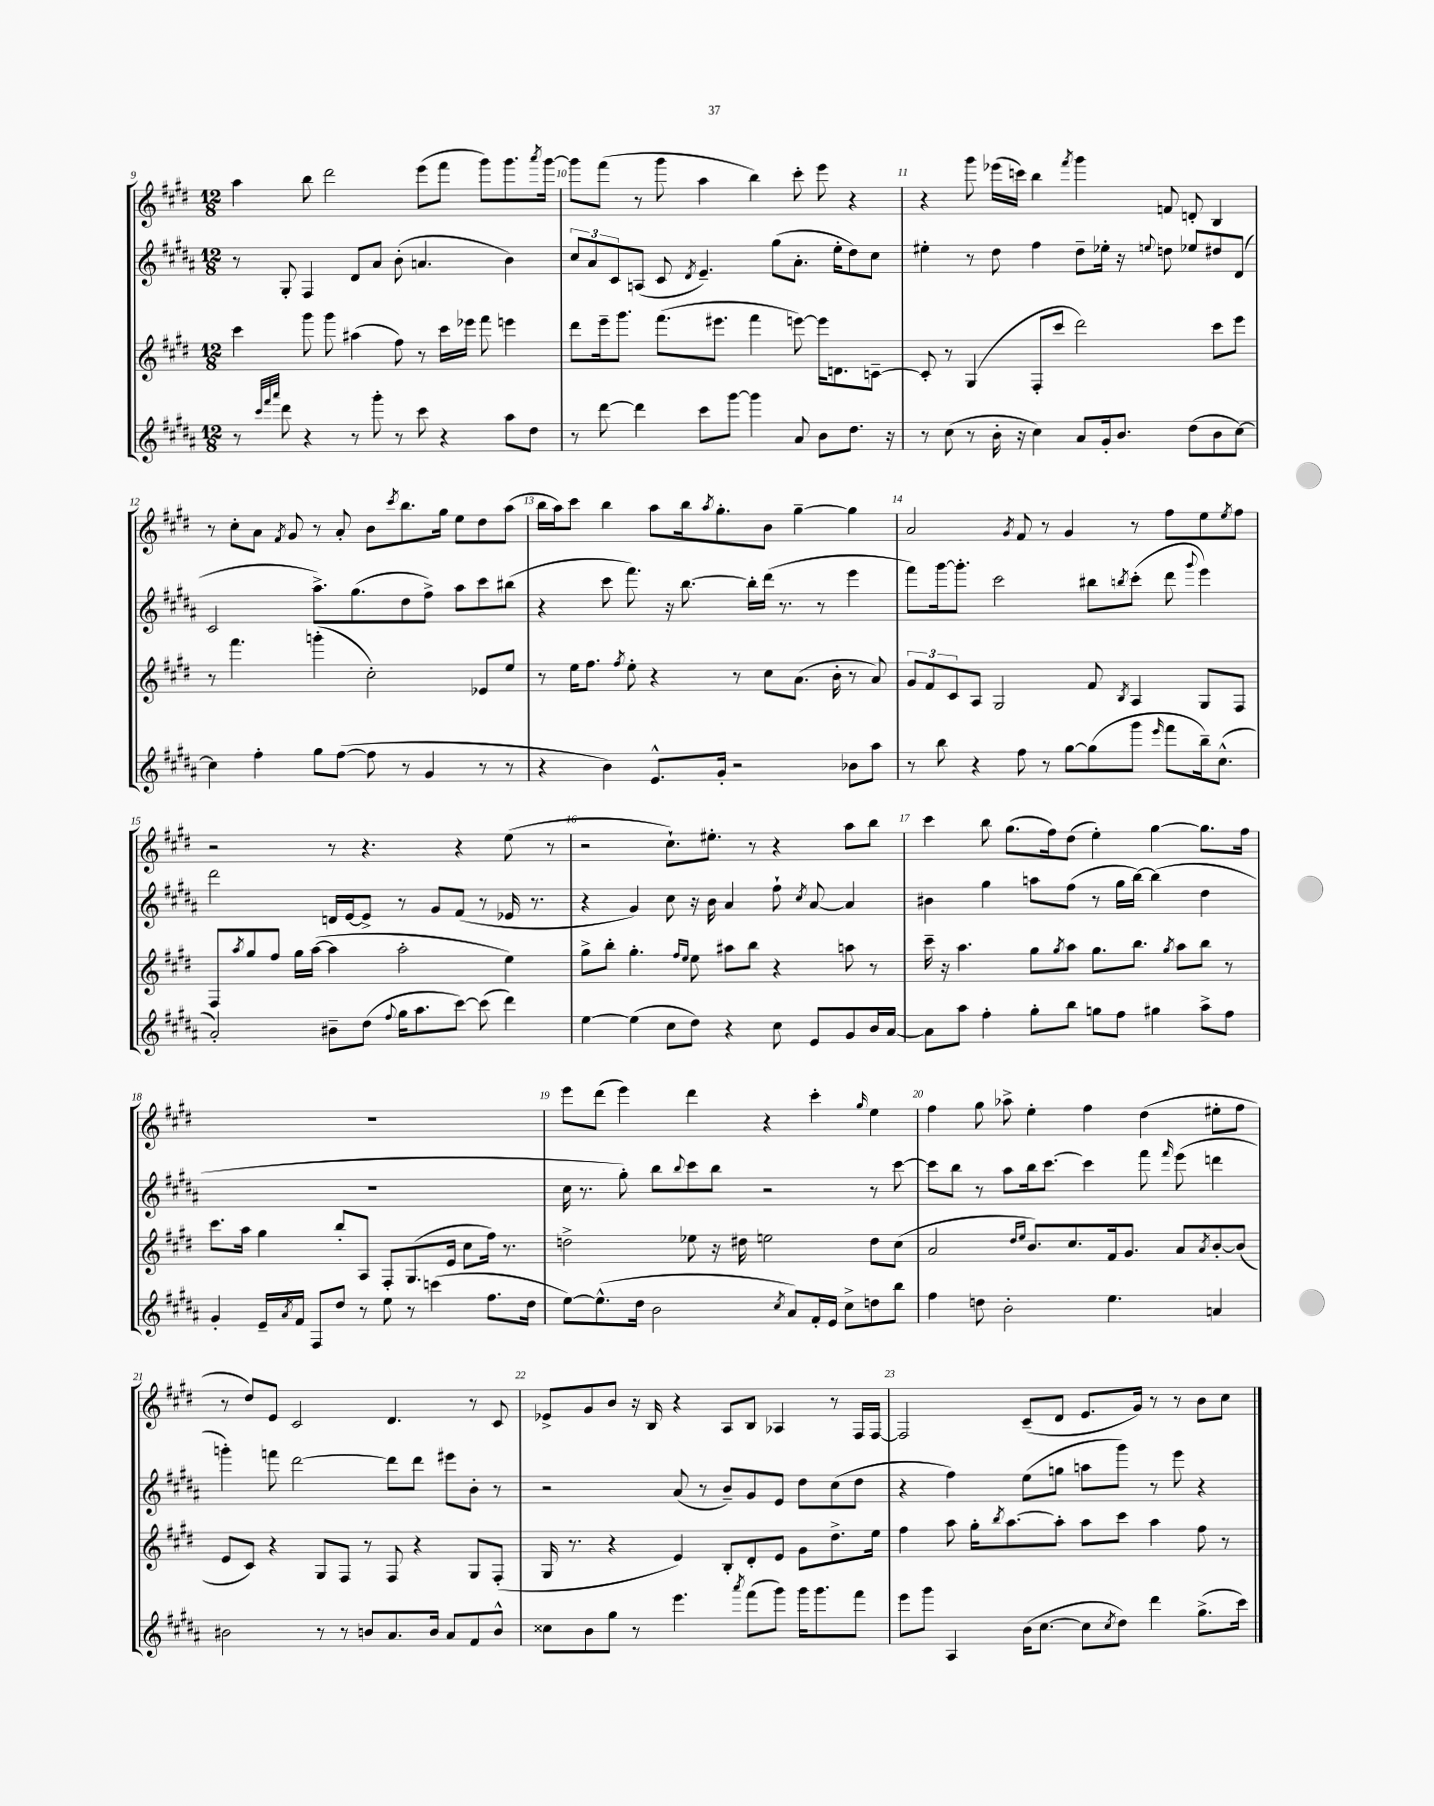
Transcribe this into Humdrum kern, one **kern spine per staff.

**kern	**kern	**kern	**kern
*staff4	*staff3	*staff2	*staff1
*clefG2	*clefG2	*clefG2	*clefG2
*k[f#c#g#d#a#]	*k[f#c#g#d#]	*k[f#c#g#d#a#]	*k[f#c#g#d#]
*M12/8	*M12/8	*M12/8	*M12/8
8r	4ccc#\	8r	4aa\
32qqccc#/LLL	.	.	.
32qqfff#/	.	.	.
32qqaaa#/JJJ	.	.	.
8ddd#\	.	8G#'/	.
4r	8ggg#\	4F#/	8bb\
.	8ggg#\	.	2ddd#\
8r	(4aa#\	8d#/L	.
8ggg#'\	.	8a#/J	.
8r	8ff#\)	(8b'\	.
8ccc#\	8r	4.a/	(8eee\L
4r	16ccc#\LL	.	8fff#\J
.	16eee-\JJ	.	.
.	8fff#\	.	8ggg#\L)
8aa#\L	4eee\	4b\)	8.ggg#\
8dd#\J	.	.	.
.	.	.	8qaaa/
.	.	.	[16ggg#\Jk
=	=	=	=
8r	8ddd#\L	12cc#/L	8ggg#\]L
.	.	12a#/	.
[8ddd#\	16eee~\k	.	(8fff#\J
.	.	12c#/	.
.	8.ggg#\J	.	.
4ddd#\]	.	(8A/J	8r
.	(8.fff#\L	8c#/	8ggg#\
.	.	8qd#/	.
8ccc#\L	.	4.e~/)	4aa\
.	8.eee#\J	.	.
[8ggg#\J	.	.	.
4ggg#\]	4fff#\	.	4bb\)
.	.	(8gg#\L	.
8a#/	[8eee\)	8.a#'\J	8ccc#'\
8b\L	16eee\]LK	.	8eee\
.	8.d\	16ee'\LK	.
8.dd#\J	.	8dd#\)	4r
.	[8c~\J	8cc#\J	.
16r	.	.	.
=	=	=	=
8r	8c'/]	4ee#'\	4r
(8cc#\	8r	.	.
8r	(4G#/	8r	8ggg#\
16b'\	.	8dd#\	(16eee-\LL
16r	.	.	16ccc\JJ)
4cc#\)	8F#'/L	4ff#\	4bb\
.	8ccc#/J	.	.
.	.	.	8qfff#/
8a#/L	2ddd#\)	8dd#~\L	4ggg#\
16g#'/k	.	16ee-'\Jk	.
8.b/J	.	16r	.
.	.	8qqee/	.
.	.	8dd\	8f/
(8dd#\L	.	8ee-/L	8d'/
8b\	8ccc#\L	8dd#/	4B/
[8cc#\J)	8eee\J	(8d#/J	.
=	=	=	=
4cc#\]	8r	2c#/	8r
.	4.fff#\	.	8cc#'\L
4ff#'\	.	.	8a\J
.	.	.	8qf#/
.	.	.	8g#/
8gg#\L	(4ggg'\	8.aa#^\L)	8r
([8ff#\J	.	.	8a'/
.	.	(8.gg#\	.
8ff#\]	2cc#'\)	.	8b\L
.	.	.	8qccc#/
8r	.	8dd#\	8.bb\
4g#/	.	8ff#^\J)	.
.	.	.	16gg#\Jk
.	.	8aa#\L	8ee\L
8r	8e-/L	8ccc#\	8dd#\
8r	8ee/J	(8bb#\J	(8aa\J
=	=	=	=
4r	8r	4r	16bb\LL
.	.	.	16aa\J)
.	16ee\LK	.	8ccc#\J
.	8.ff#\J	.	.
4b\)	.	8ccc#\	4bb\
.	8qff#/	.	.
.	8ee'\	8.fff#\)	.
8.e^^/L	4r	.	8aa\L
.	.	16r	.
.	.	[8.bb\	16bb\k
.	.	.	8qaa/
16g#'/Jk	.	.	8.gg#'\
2r	8r	.	.
.	.	16bb'\]LL	.
.	8cc#\L	(16ddd#\JJ	8b\J
.	.	8.r	.
.	(8.a\J	.	[4gg#~\
.	.	8r	.
.	16b'\	.	.
8b-\L	8r	4eee\	4gg#\]
8aa#\J	8a/)	.	.
=	=	=	=
8r	12g#/L	8fff#\L)	2a/
.	12f#/	.	.
8bb\	.	[16ggg#\k	.
.	12c#/	.	.
.	.	8.ggg#'\]J	.
4r	8A/J	.	.
.	2G#/	2ccc#\	.
.	.	.	8qg#/
8ff#\	.	.	8f#/
8r	.	.	8r
[8gg#\L	.	.	4g#/
(8gg#\]	8f#/	8bb#\L	.
.	8qB/	8qbb/	.
8ggg#\J	4A/	(8ccc#'\J	8r
16qqeee/	.	.	.
8fff#\L	.	8ddd#\	8ff#\L
.	.	8qqggg#/	.
16bb~\k)	8G#/L	4eee\)	8ee\
(8.cc#^^\J	.	.	.
.	.	.	8qee/
.	8F#/J	.	8ff#\J
=	=	=	=
2a#'/)	8F#/L	2ddd#\	2r
.	8qaa/	.	.
.	8gg#/	.	.
.	8ff#/J	.	.
.	16gg#\LL	.	.
.	([16aa\JJ	.	.
8b#~\L	4aa\]	16d/LL	8r
.	.	[16e/J	.
(8dd#\J	.	8e^/]J	4.r
8qqff#/	.	.	.
16gg#\LK	2aa'\	8r	.
8.aa#\	.	.	.
.	.	8g#/L	.
[8ccc#\J)	.	(8f#/J	4r
(8ccc#\]	.	8r	.
4ddd#\)	4ee\)	16e-/	(8ee\
.	.	8.r	.
.	.	.	8r
=	=	=	=
[4ee\	8gg#^\L	4r	2r
.	8bb'\J	.	.
(4ee\]	4.gg#'\	4g#/)	.
8cc#\L	.	8cc#\	8.cc#`\L)
.	16qqff#/LL	.	.
.	16qqee/JJ	.	.
8dd#\J)	8ee\	16r	.
.	.	16b\	8.ee#'\J
4r	8aa#\L	4a#/	.
.	8bb\J	.	8r
8cc#\	4r	8ff#`\	4r
.	.	8qcc#/	.
8e/L	.	[8a#/	.
8g#/	8aa\	4a#/]	8aa\L
16b/L	8r	.	8bb\J
[16a#/JJ	.	.	.
=	=	=	=
8a#\]L	16ccc#~\	4b#\	4ccc#\
.	16r	.	.
8aa#\J	4.aa\	.	.
4ff#'\	.	4gg#\	8bb\
.	.	.	(8.gg#\L
8gg#'\L	8gg#\L	8aa\L	.
.	.	.	16ff#\k)
.	8qgg#/	.	.
8bb\J	8aa\J	(8ff#\J	(8dd#\J
8gg\L	8.gg#\L	8r	4ee'\)
8ff#\J	.	16gg#\LL	.
.	8.bb\J	[16bb\JJ)	.
4gg#\	.	(4bb\]	[4gg#\
.	8qgg#/	.	.
.	8aa\L	.	.
8aa#^\L	8bb\J	4dd#\	8.gg#\]L
8ff#\J	8r	.	.
.	.	.	16ff#\Jk
=	=	=	=
4g#'/	8.ccc#\L	1.r	1.r
.	16aa\Jk	.	.
16e~/LL	4gg#\	.	.
8qa#/	.	.	.
16f#/JJ	.	.	.
8F#/L	.	.	.
8dd#/J	8bb'/L	.	.
8r	8A/J	.	.
8ee\	8F#'/L	.	.
8r	(8.G#/	.	.
(4ccc\	.	.	.
.	16e/Jk	.	.
.	8cc#\L	.	.
8.ff#\L	16ff#\Jk)	.	.
.	8.r	.	.
16dd#\Jk	.	.	.
=	=	=	=
[8ee\L)	2dd^\	16cc#\	8eee\L
.	.	8.r	.
(8.ee^^\]	.	.	(8ddd#\J
.	.	8gg#'\)	4eee\)
16dd#\Jk	.	.	.
2b\	.	8bb\L	.
.	.	8qqbb/	.
.	8ee-\	8ccc#\	4ddd#\
.	16r	8bb\J	.
.	16dd#\	.	.
.	2ee\	2r	4r
8qcc#/	.	.	.
8a#/L)	.	.	.
16f#'/L	.	.	4ccc#'\
16e/JJ	.	.	.
8cc#^\L	.	.	.
.	.	.	16qqgg#/
8dd\	8dd#\L	8r	4ee\
8bb\J	(8cc#\J	[8ccc#\	.
=	=	=	=
4ff#\	2a/	8ccc#\]L	4ff#\
.	.	8bb\J	.
8dd\	.	8r	8gg#\
2b'\	.	8aa#\L	8aa-^\
.	16qqdd#/LL	.	.
.	16qqee/JJ	.	.
.	8.b/L)	16bb\k	4ee'\
.	.	[8.ccc#\J	.
.	8.cc#/	.	.
.	.	4ccc#\]	4ff#\
4.ee\	16f#/k	.	.
.	8.g#/J	.	.
.	.	8fff#\	(4dd#\
.	.	16qqfff#/	.
.	8a/L	(8eee\	.
.	8qa/	.	.
4a/	[8b'/	4ddd\	8ee#'\L
.	(8b/]J	.	8ff#\J
=	=	=	=
2b#\	8e/L	4ggg'\)	8r
.	8c#/J)	.	8dd#/L)
.	4r	8fff\	8e/J
.	.	[2ddd#\	2c#/
8r	8G#/L	.	.
8r	8F#/J	.	.
8b/L	8r	.	.
8.a#/	8F#/	8ddd#\]L	4.d#/
.	4r	8ddd#\J	.
16b/Jk	.	.	.
8a#/L	.	8eee#\L	.
8f#/	8G#/L	8b'\J	8r
8b^^/J	(8F#'/J	8r	8c#/
=	=	=	=
8cc##\L	16G#/	2r	8e-^/L
.	8.r	.	.
8b\	.	.	8g#/
8gg#\J	4r	.	8b/J
8r	.	.	16r
.	.	.	16B/
4.eee\	4e/)	(8a#/	4r
.	.	8r	.
.	8B'/L	8b~/L)	8A/L
8qaaa#/	.	.	.
(8fff#\L	8d#'/	8g#/	8B/J
8ggg#\J)	8e/J	8e/J	4A-/
16ggg#\LK	8g#\L	8dd#\L	.
8.ggg#\	.	.	.
.	8.dd#^\	(8cc#\	8r
8fff#\J	.	8dd#\J	16F#/LL
.	16ee\Jk	.	[16F#/JJ
=	=	=	=
8eee\L	4ff#\	4r	2F#/]
8ggg#\J	.	.	.
4A#/	8aa\	4ff#\)	.
.	16gg#'\LK	.	.
.	8qbb/	.	.
.	[8.aa\	.	.
(16b\LK	.	(8ee\L	(8c#~/L
[8.cc#\J	.	.	.
.	8aa'\]J	8gg\J	8d#/J
8cc#\]L	8aa\L	8aa\L	8.e/L
8qcc#/	.	.	.
8dd#\J)	8ccc#\J	8ggg#\J)	.
.	.	.	16g#/Jk)
4ddd#\	4aa\	8r	8r
.	.	8eee\	8r
(8.gg#^\L	8ff#\	4r	8b\L
.	8r	.	8cc#\J
16ccc#\Jk)	.	.	.
==	==	==	==
*-	*-	*-	*-
